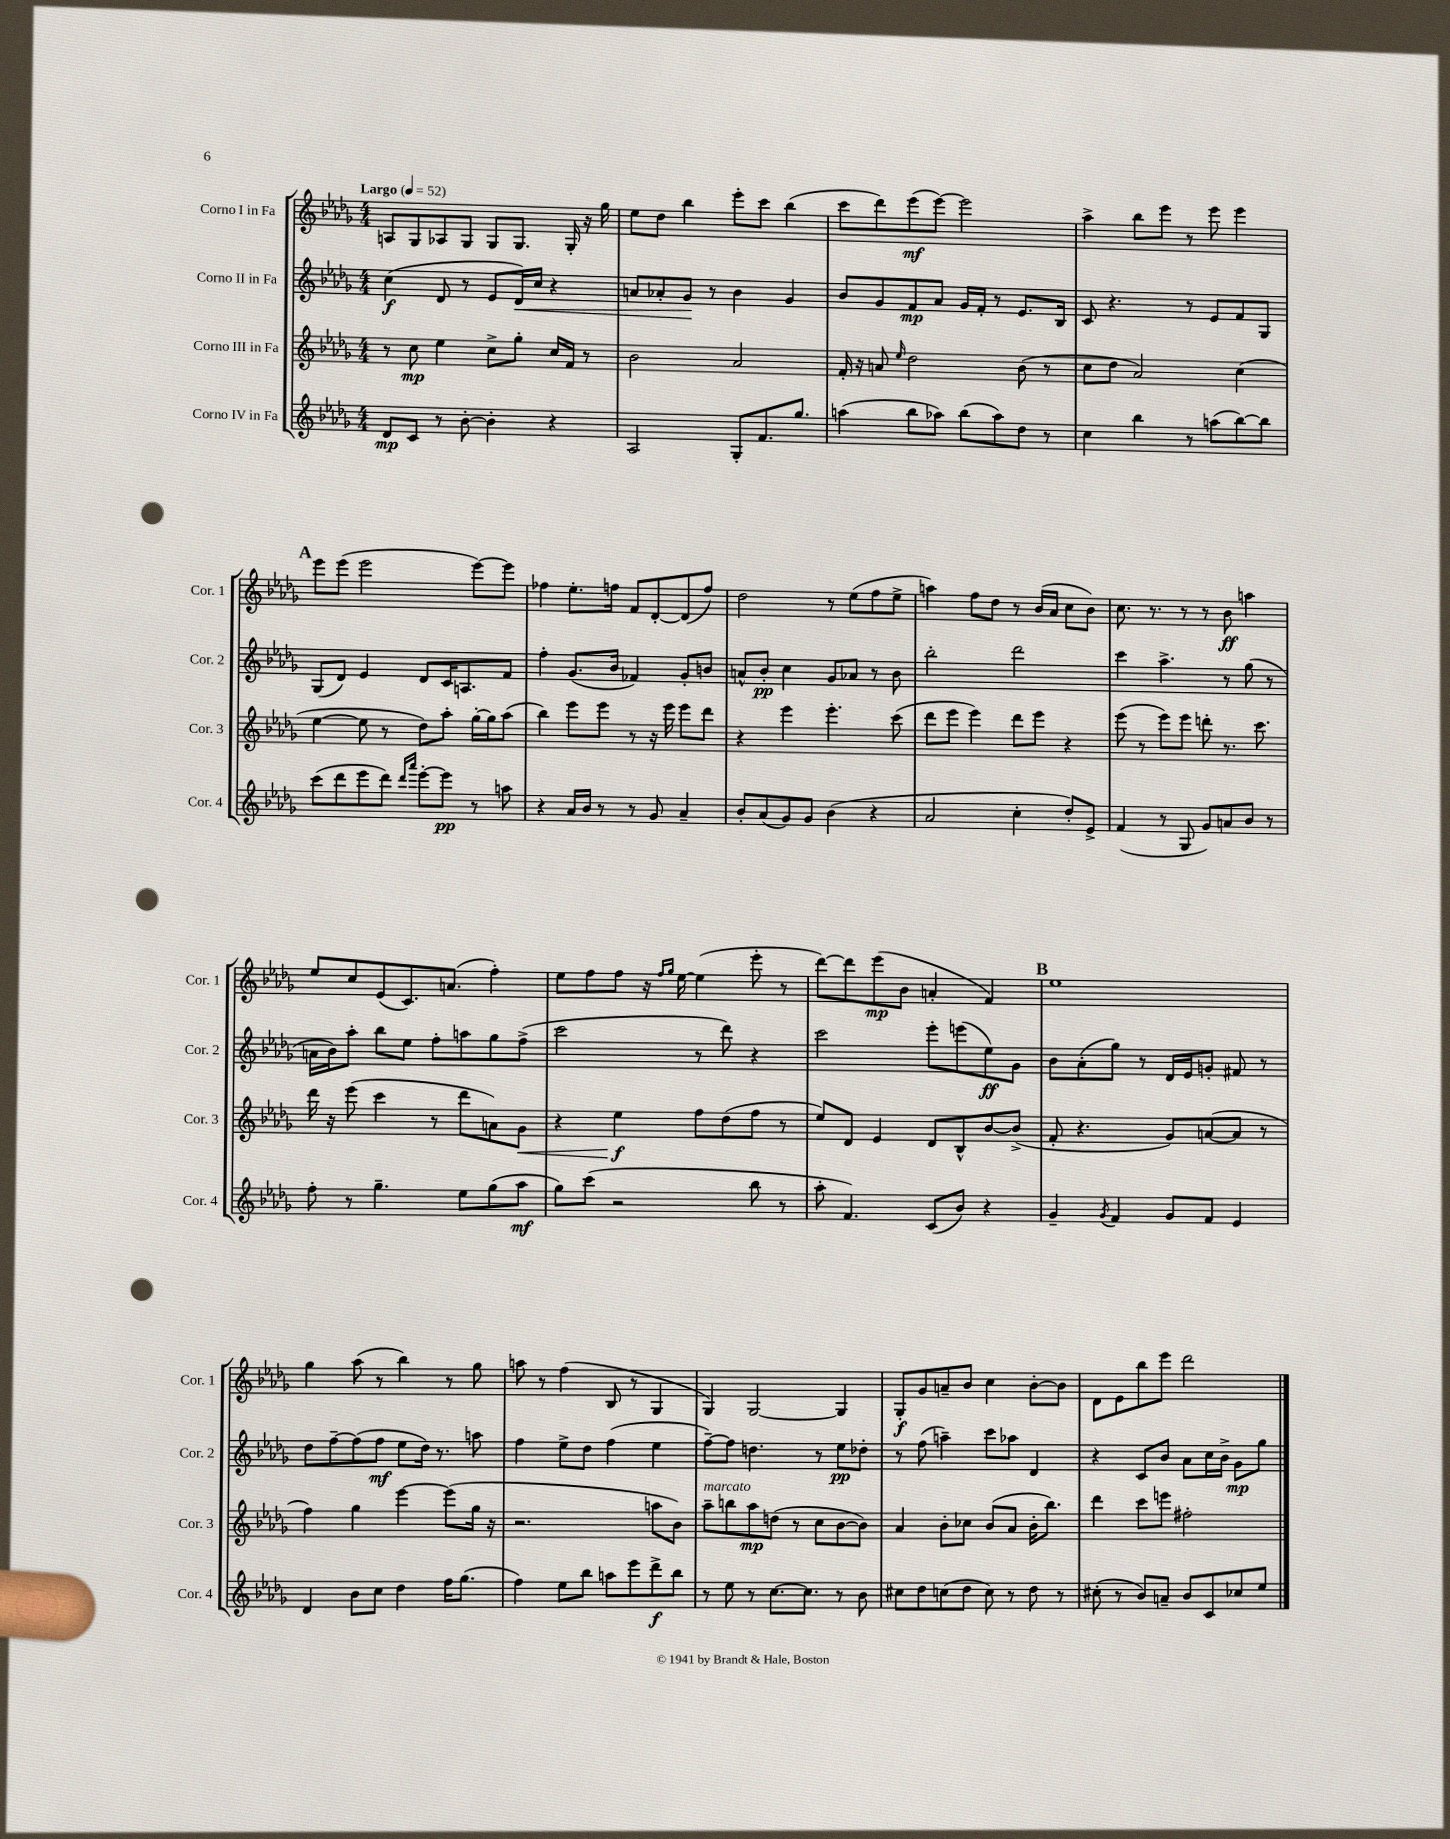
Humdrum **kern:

**kern	**kern	**kern	**kern
*staff4	*staff3	*staff2	*staff1
*clefG2	*clefG2	*clefG2	*clefG2
*k[b-e-a-d-g-]	*k[b-e-a-d-g-]	*k[b-e-a-d-g-]	*k[b-e-a-d-g-]
*M4/4	*M4/4	*M4/4	*M4/4
*MM52	*MM52	*MM52	*MM52
8d-	8r	(4cc	8A
8c	8cc	.	8G-
8r	4ee-	8d-	8A-
[8b-'	.	8r	8G-
4b-']	8cc^	8e-	8G-
.	8gg-'	16d-)	8.G-
.	.	16cc	.
4r	16cc	4r	.
.	16f	.	16G-'
.	8r	.	16r
.	.	.	16gg-
=	=	=	=
2A-	2b-	8a	8ee-
.	.	8a-'	8dd-
.	.	8g-	4bb-
.	.	8r	.
8G-'	2a-	4b-	8eee-'
8.f	.	.	8ccc
.	.	4g-	(4bb-
8.gg-	.	.	.
=	=	=	=
(4aa	16f'	8b-	8ccc
.	16r	.	.
.	8a	8g-	8ddd-)
.	16qqee-	.	.
8bb-	2dd-	8f	(8eee-
8aa-)	.	8a-	[8eee-)
(8bb-	.	16g-	2eee-]
.	.	16f'	.
8aa-)	.	8r	.
8dd-	(8b-	8.e-	.
8r	8r	.	.
.	.	16B-	.
=	=	=	=
4cc	8cc	8c	4aa-^
.	8dd-	4.r	.
4bb-	2a-)	.	8bb-
.	.	.	8eee-
8r	.	8r	8r
(8aa	.	8e-	8eee-
[8bb-)	(4cc	8f	4eee-
8bb-]	.	8G-	.
=	=	=	=
(8ccc	[4ee-	(8G-	8eee-
8ddd-	.	8d-)	(8eee-
8eee-	8ee-]	4e-	2eee-
8ddd-)	8r	.	.
16qqddd-	.	.	.
16qqaaa-	.	.	.
[8eee-'	8dd-)	8d-	.
8eee-]	8aa-'	16c	.
.	.	8.A	.
8r	[16gg-'	.	[8eee-)
.	16gg-]	.	.
8aa	(8aa-	8f	8eee-]
=	=	=	=
4r	4bb-)	4ff'	4ff-
16a-	8eee-	(8.g-	8.ee-'
16b-	.	.	.
8r	8eee-	.	.
.	.	16b-	16ff
8r	8r	4f-)	8f
8g-	16r	.	[8d-'
.	16eee-	.	.
4a-~	8eee-	8g-'	(8d-]
.	8ddd-	8b	8ff)
=	=	=	=
8b-'	4r	8a^^	2dd-
(8a-	.	8b-'	.
8g-)	4eee-	4cc	.
8g-	.	.	.
(4b-	4.eee-'	8g-	8r
.	.	8a-	(8ee-
4r	.	8r	8ff
.	(8ccc	8b-	8ee-^
=	=	=	=
2a-	8ddd-	2bb-'	4aa)
.	8eee-	.	.
.	4eee-)	.	8ff
.	.	.	8dd-
4cc'	8ddd-	2ddd-	8r
.	8eee-	.	(16b-
.	.	.	16a-
8dd-')	4r	.	8cc
8e-^	.	.	8b-)
=	=	=	=
(4f	(8eee-	4ccc	8.cc
.	8r	.	.
.	.	.	8.r
8r	8eee-)	4.aa-^	.
8G-	8eee-	.	8r
8g-)	8ddd'	.	8r
8a	8.r	8r	8b-
8b-	.	(8gg-	4aa
.	8.ccc	.	.
8r	.	8r	.
=	=	=	=
8ff'	16ddd-	16a	8ee-
.	16r	16b-)	.
8r	(8eee-	8aa-'	8cc
4.gg-~	4ccc	8bb-	(8e-
.	.	8ee-	8.c)
.	8r	8ff'	.
.	.	.	(8.a
8ee-	8ddd-	8aa	.
(8gg-	8a)	8gg-	4ff')
8aa-	8g-	(8ff^	.
=	=	=	=
8gg-)	4r	2ccc	8ee-
(8ccc	.	.	8ff
2r	4ee-	.	8ff
.	.	.	16r
.	.	.	16qqff
.	.	.	16qqgg-
.	.	.	[16ee-
.	8ff	8r	(4ee-]
.	(8dd-	8ddd-)	.
8bb-	8ff	4r	8eee-'
8r	8r	.	8r
=	=	=	=
8aa-'	8ee-)	2ccc	[8ddd-)
4.f)	8d-	.	8ddd-]
.	4e-	.	(8eee-
.	.	.	8b-
(8c	8d-	8eee-'	4a'
8b-)	8B-^^	(8eee	.
4r	[8b-	8ee-)	4f)
.	(8b-^]	8g-	.
=	=	=	=
4g-~	8f'	8b-	1ee-
.	4.r	(8a-'	.
8qg-	.	.	.
4f	.	8gg-)	.
.	.	8r	.
8g-	8g-)	16d-	.
.	.	16e-	.
8f	([8a	8g'	.
4e-	8a]	8f#	.
.	8r	8r	.
=	=	=	=
4d-	4ff)	8dd-	4gg-
.	.	[8ff~	.
8b-	4gg-	(8ff]	(8aa-
8cc	.	8ff	8r
4dd-	[4eee-	8ee-	4bb-)
.	.	16dd-)	.
.	.	8.r	.
16ff	(8eee-]	.	8r
(8.gg-	.	.	.
.	16gg-	8aa	8gg-
.	16r	.	.
=	=	=	=
4ff)	2.r	4ff	8aa
.	.	.	8r
8ee-	.	8ee-^	(4ff
8bb-	.	8dd-	.
8aa	.	(4ff	8B-
8eee-	.	.	8r
8ddd-^	8aa	4ee-	4G-
8bb-	8b-)	.	.
=	=	=	=
8r	8aa-~	[8ff~)	4G-)
8ee-	8bb	8ff]	.
8r	8aa-	4.dd	[2G-
[8.cc	(8dd	.	.
.	8r	.	.
8.cc]	.	.	.
.	8cc	8r	.
8r	[8b-	8ee-	4G-]
8b-	8b-])	8dd-'	.
=	=	=	=
8cc#	4a-	8r	8G-'
8dd-	.	(8ff	8g-
(8cc	8b-'	4aa~)	8a~
8dd-	8cc-	.	8b-
8cc)	(8b-	8ccc	4cc
8r	8a-	8aa-	.
8dd-	16b-'	4d-	[8b-'
.	8.bb-)	.	.
8r	.	.	8b-]
=	=	=	=
(8cc#'	4ddd-	4r	8d-
8r	.	.	8e-
8b-)	8ccc	8c	8bb-
8a~	8eee	8b-	8eee-
8b-	2ff#'	8a-	2ddd-
8c	.	16cc	.
.	.	16b-^	.
8cc-	.	8g-	.
8ee-	.	8gg-	.
==	==	==	==
*-	*-	*-	*-
